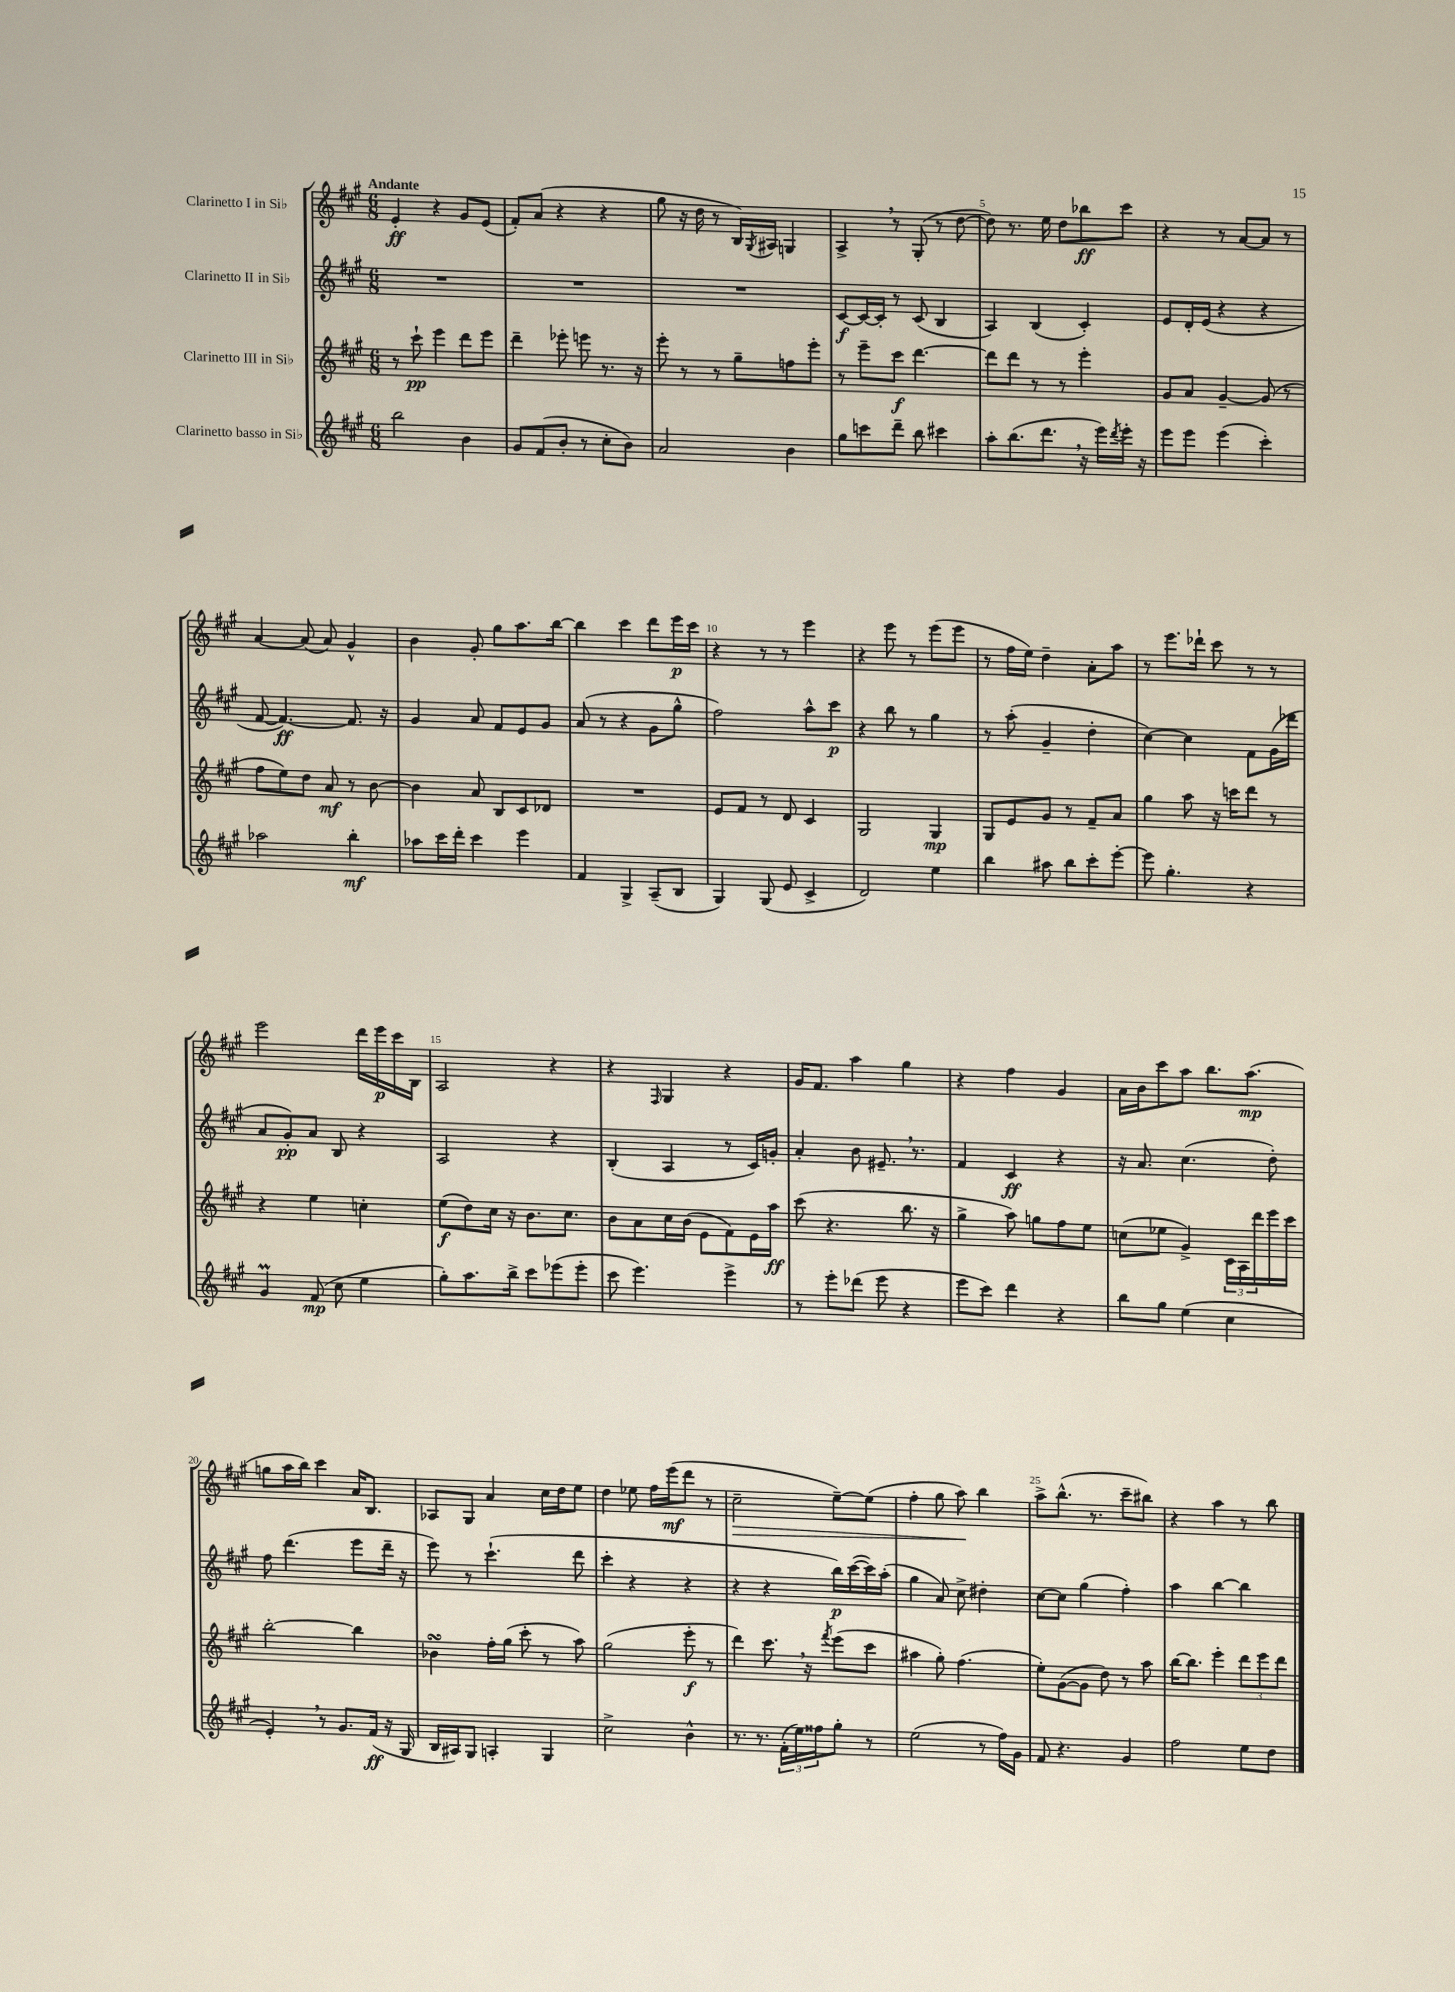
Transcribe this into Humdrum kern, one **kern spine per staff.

**kern	**kern	**kern	**kern
*staff4	*staff3	*staff2	*staff1
*clefG2	*clefG2	*clefG2	*clefG2
*k[f#c#g#]	*k[f#c#g#]	*k[f#c#g#]	*k[f#c#g#]
*M6/8	*M6/8	*M6/8	*M6/8
2bb	8r	2.r	4e'
.	8ccc#`	.	.
.	4eee	.	4r
4b	8ddd	.	8g#
.	8eee	.	(8e
=	=	=	=
8g#	4ddd~	2.r	8f#')
(8f#	.	.	(8a
8b'	8eee-'	.	4r
8r	8eee	.	.
8cc#'	8.r	.	4r
8b)	.	.	.
.	16r	.	.
=	=	=	=
2a	8eee'	2.r	8gg#
.	8r	.	16r
.	.	.	16dd
.	8r	.	8r
.	8gg#~	.	16B)
.	.	.	8qG#
.	.	.	16A#
4b	8ff	.	4G
.	8eee'	.	.
=	=	=	=
8gg#	8r	[8c#	4A^
8ccc	8eee~	16c#_	.
.	.	16c#']	.
8ddd~	8ccc#	8r	8r
8bb	[4.ddd	(8c#	(8G#'
4ccc#	.	4B	8r
.	.	.	[8dd
=	=	=	=
8aa'	8ddd]	4A)	8dd])
(8.bb	8ddd	.	8.r
.	8r	(4B	.
8.ddd	.	.	16ee
.	8r	.	8dd
16r	4eee'	4c#')	8bb-
16eee)	.	.	.
8qddd	.	.	.
16eee'	.	.	8ccc#
16r	.	.	.
=	=	=	=
8eee	8g#	8e	4r
8eee	8a	16d'	.
.	.	(16e	.
(4eee	[4g#~	4r	8r
.	.	.	[8a
4ccc#')	(8g#]	4r	8a]
.	8r	.	8r
=	=	=	=
2aa-	8ff#	[8f#	[4a
.	8ee)	4.f#_)	.
.	8dd	.	(8a]
.	8a	.	8a)
4bb'	8r	8.f#]	4g#^^
.	[8b	.	.
.	.	16r	.
=	=	=	=
8aa-	4b]	4g#	4b
16ccc#	.	.	.
16ddd'	.	.	.
4ccc#	8a	8a	8g#'
.	8B	8f#	8gg#
4eee	8c#	8e	8.aa
.	8d-	8g#	.
.	.	.	[16bb
=	=	=	=
4f#	2.r	(8a	4bb]
.	.	8r	.
4G#^	.	4r	4ccc#
(8A~	.	8g#	8ddd
8B	.	8gg#^^	16eee
.	.	.	16ccc#
=	=	=	=
4G#)	8e	2ff#)	4r
.	8f#	.	.
(8G#	8r	.	8r
8e	8d	.	8r
4c#^	4c#	8aa^^	4eee
.	.	8ccc#	.
=	=	=	=
2d)	2G#	4r	4r
.	.	8bb	8eee
.	.	8r	8r
4ee	4G#	4gg#	(8eee
.	.	.	8eee
=	=	=	=
4bb	8G#	8r	8r
.	8e	(8aa'	16ff#
.	.	.	16ee)
8aa#	8g#	4g#~	4dd~
8bb	8r	.	.
8ccc#'	8f#~	4dd'	8a'
[8eee'	8a	.	8aa
=	=	=	=
8eee]	4gg#	[4cc#)	8r
4.gg#'	.	.	8.eee
.	8aa	4cc#]	.
.	.	.	16ddd-`
.	16r	.	8ccc#
.	16ccc	.	.
4r	8ddd	8f#	8r
.	8r	(16g#	8r
.	.	16ddd-	.
=	=	=	=
4g#	4r	8a	2eee
.	.	8g#')	.
(8f#	4ee	8a	.
8cc#	.	8B	.
4ee	4cc'	4r	16ddd
.	.	.	16eee
.	.	.	16ccc#
.	.	.	16B
=	=	=	=
8gg#')	(8ee	2A	2A
8.aa	8dd)	.	.
.	16cc#	.	.
16bb^	16r	.	.
8ccc#	8.b	.	.
(8eee-	.	4r	4r
.	8.cc#	.	.
8eee-'	.	.	.
=	=	=	=
8ccc#	8b	(4B'	4r
4.eee)	8a	.	.
.	.	.	16qqF#
.	16cc#	4A	4G#
.	(16b	.	.
.	8e	.	.
4eee^	8f#)	8r	4r
.	16e	16c#)	.
.	16aa	16g'	.
=	=	=	=
8r	(8ccc#	4a'	16g#
.	.	.	8.f#
8eee'	4.r	.	.
(8ddd-	.	8b	4aa
8eee	.	8.e#~	.
4r	8.bb	.	4gg#
.	.	8.r	.
.	16r	.	.
=	=	=	=
8eee	4gg#^	4f#	4r
8ccc#)	.	.	.
4ddd	8aa)	4c#	4ff#
.	8gg	.	.
4r	8ff#	4r	4g#
.	8ee	.	.
=	=	=	=
8bb	(8cc	16r	16a
.	.	8.a	16b
8gg#	8ee-	.	8ccc#
(4ee	4g#^)	(4.cc#	8aa
.	.	.	8.bb
4cc#	24c#	.	.
.	24A	.	.
.	.	.	(8.aa
.	24ddd	.	.
.	16eee	8dd')	.
.	16ccc#	.	.
=	=	=	=
4e')	[2bb'	8ff#	8gg
.	.	(4.ddd	16aa
.	.	.	16bb)
8r	.	.	4ccc#
8.g#	.	.	.
.	4bb]	8eee	16a
(16f#	.	.	8.B
16r	.	16ddd~	.
16G#	.	16r	.
=	=	=	=
16B	4b-	8eee)	8A-
16A#)	.	.	.
8G#	.	8r	8G#
4A'	16ff#'	(4.ccc#`	4a
.	(16gg#	.	.
.	8ccc#'	.	.
4G#	8r	.	16cc#
.	.	.	16dd
.	8aa)	8ddd	8ee
=	=	=	=
2cc#^	(2gg#	4ccc#'	4dd
.	.	4r	8ee-
.	.	.	16ff#
.	.	.	(16eee
4b^^	8eee'	4r	8ddd
.	8r	.	8r
=	=	=	=
8.r	4ddd)	4r	2cc#~
8.r	.	.	.
.	8.ccc#	4r	.
(24f#'	.	.	.
24ee)	.	.	.
.	16r	.	.
24ff##	.	.	.
.	8qfff#	.	.
8gg#'	(8eee	16bb)	[8ee~)
.	.	([16ccc#	.
8r	8ccc#	16ccc#])	(8ee]
.	.	(16aa'	.
=	=	=	=
(2ee	4aa#	4gg#	4ff#'
.	8gg#')	8a)	8gg#
.	(4.ff#	8cc#^	8aa)
8r	.	4dd#'	4bb
16ff#)	.	.	.
16g#	.	.	.
=	=	=	=
8f#	8ee')	[8cc#	8aa^
4.r	([8g#	8cc#]	(8.bb^^
.	8g#]	(4gg#	.
.	.	.	8.r
.	8dd)	.	.
4g#	8r	4ff#')	8ccc#~
.	8aa	.	8bb#)
=	=	=	=
2ff#	[16bb	4aa	4r
.	8.bb]	.	.
.	4eee'	[4bb	4aa
8ee	12ddd	4bb]	8r
.	12eee	.	.
8dd	.	.	8bb
.	12ddd	.	.
==	==	==	==
*-	*-	*-	*-
